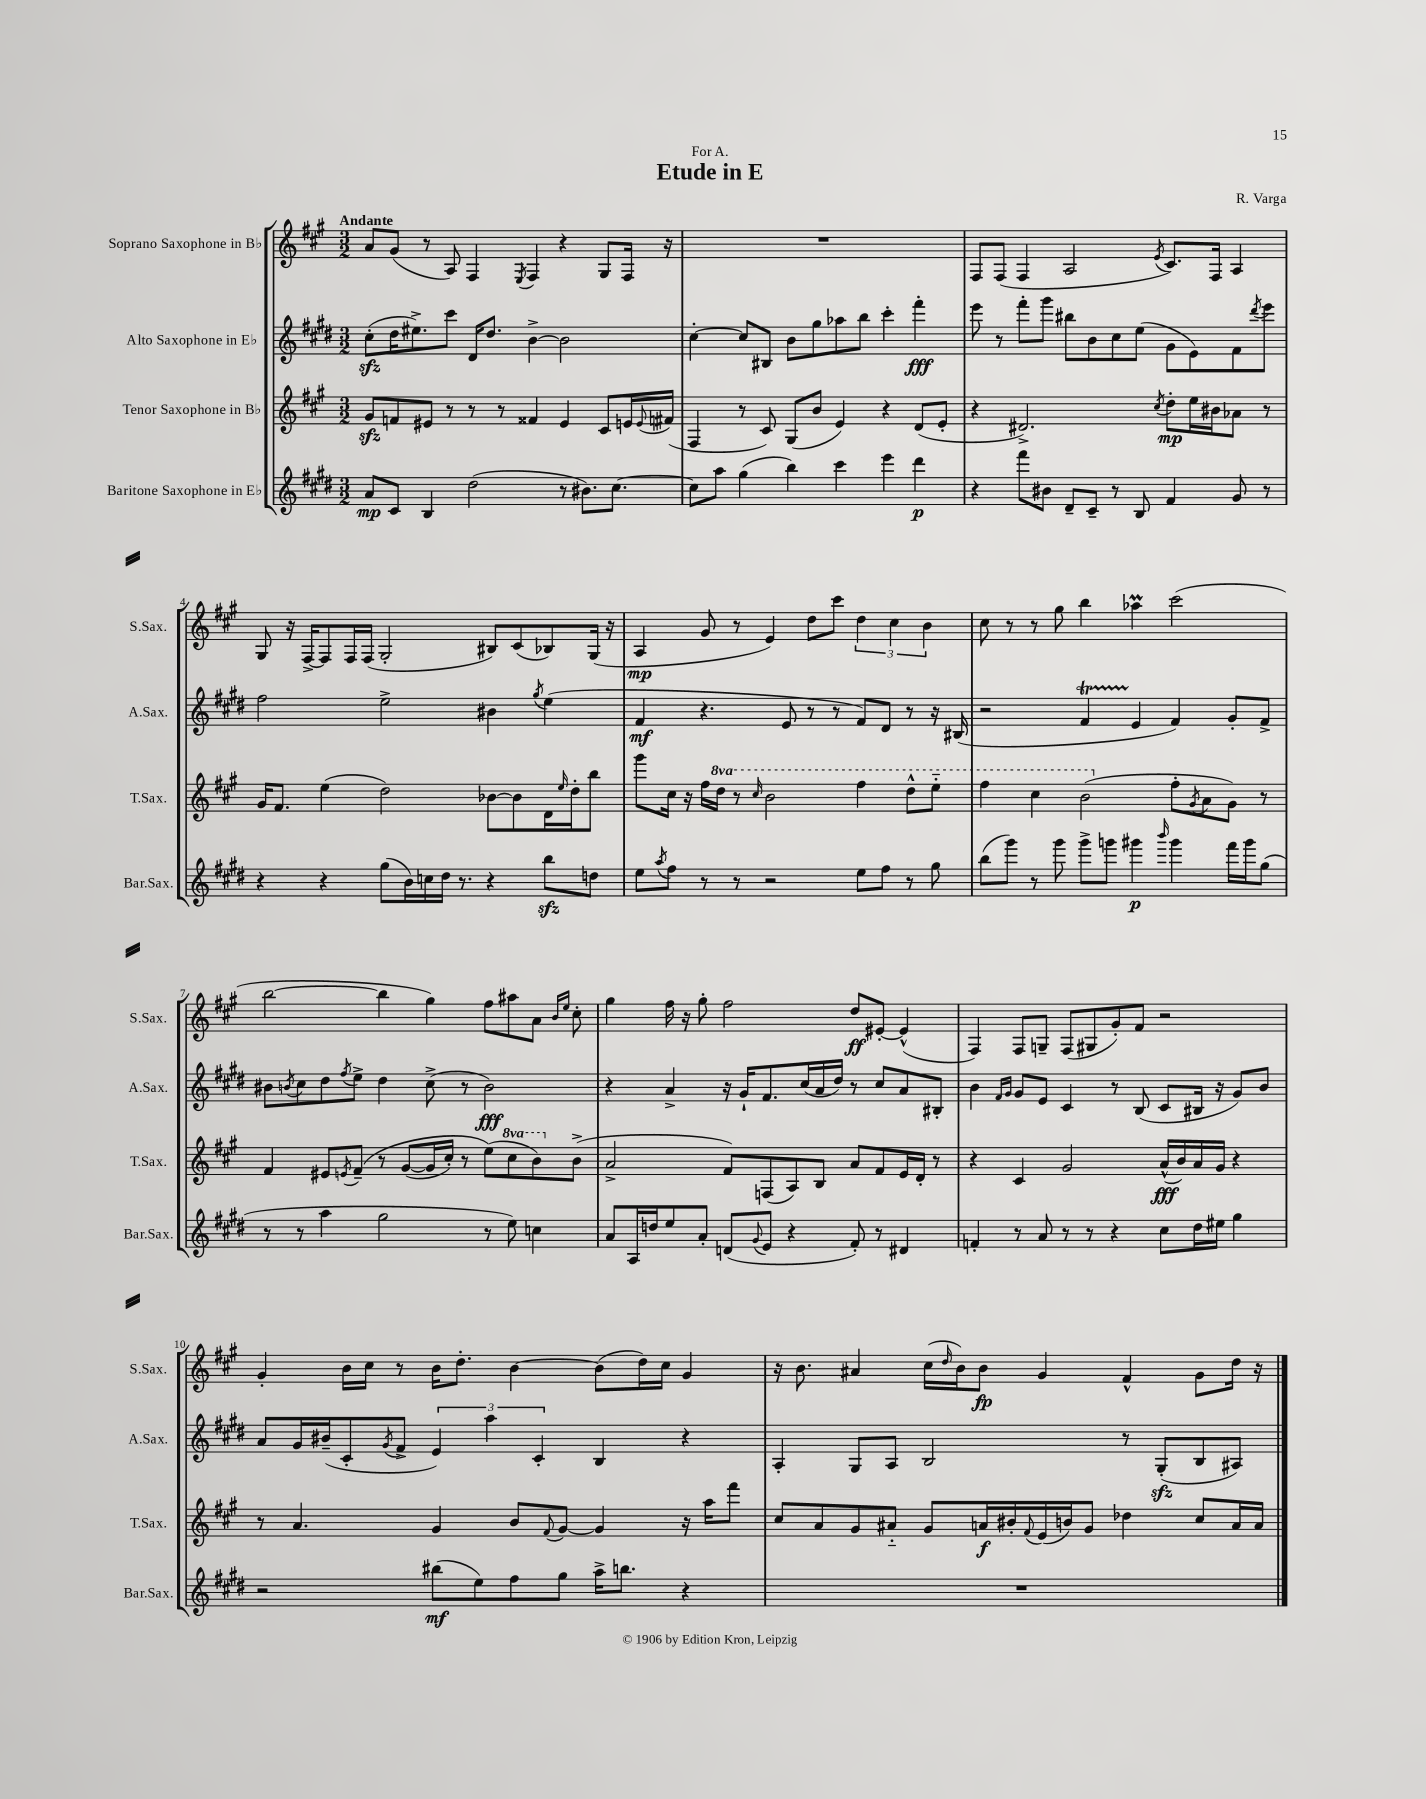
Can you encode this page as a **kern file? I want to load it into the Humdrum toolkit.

**kern	**kern	**kern	**kern
*staff4	*staff3	*staff2	*staff1
*clefG2	*clefG2	*clefG2	*clefG2
*k[f#c#g#d#]	*k[f#c#g#]	*k[f#c#g#d#]	*k[f#c#g#]
*M3/2	*M3/2	*M3/2	*M3/2
8a	8g#	(8cc#'	8a
8c#	8f	16dd#	(8g#
.	.	8.ee#^)	.
4B	8e#	.	8r
.	8r	8ccc#	8A)
(2dd#	8r	16d#	4F#
.	.	8.dd#	.
.	8r	.	.
.	.	.	8qE
.	4f##	[4b^	4F#
8r	4e#	2b]	4r
8.b#)	.	.	.
.	8c#	.	8G#
[8.cc#	.	.	.
.	16e	.	16F#
.	8qqe	.	.
.	(16f#	.	16r
=	=	=	=
8cc#]	4F#	[4cc#'	1.r
8aa	.	.	.
(4gg#	8r	8cc#]	.
.	8c#)	8B#	.
4bb)	(8G#	8b	.
.	8b	8gg#	.
4ccc#	4e)	8aa-	.
.	.	8bb	.
4eee	4r	4ccc#'	.
4ddd#	(8d	4fff#'	.
.	8e'	.	.
=	=	=	=
4r	4r	8eee	8F#
.	.	8r	(8F#
8fff#	2.d#^)	8fff#'	4F#
8b#	.	8ggg#	.
8d#~	.	8bb#	2A
8c#~	.	8b	.
8r	.	8cc#	.
8B	.	(8ee	.
.	8qcc#	.	8qe
4f#	8dd'	8g#	8.c#)
.	16ee	8e)	.
.	16b#	.	16F#
8g#	8a-	8f#	4A
.	.	8qddd#	.
8r	8r	8eee	.
=	=	=	=
4r	16g#	2ff#	8G#
.	8.f#	.	.
.	.	.	16r
.	.	.	[16F#^
4r	(4ee	.	8F#]
.	.	.	16F#
.	.	.	(16F#
(8gg#	2dd)	2ee^	2G#'
16b)	.	.	.
16cc	.	.	.
16dd#	.	.	.
8.r	.	.	.
4r	[8b-	4b#	8B#)
.	8b-]	.	(8c#
.	.	8qgg#	.
8bb	16d	(4ee	8B-)
.	16qqee	.	.
.	16dd'	.	.
8dd	8bb	.	(16G#
.	.	.	16r
=	=	=	=
8ee	8ggg#	4f#	4A
8qaa	.	.	.
8ff#	16cc#	.	.
.	16r	.	.
8r	16ff#	4.r	8g#
.	16ddd	.	.
8r	8r	.	8r
.	16qqccc#	.	.
2r	2bb	.	4e)
.	.	8e	.
.	.	8r	8dd
.	.	8r	8ccc#
8ee	4fff#	8f#)	6dd
8ff#	.	8d#	.
.	.	.	6cc#
8r	8ddd^^	8r	.
.	.	.	6b
8gg#	8eee'~	16r	.
.	.	(16B#	.
=	=	=	=
(8bb	4fff#	2r	8cc#
8ggg#)	.	.	8r
8r	4ccc#	.	8r
8ggg#	.	.	8gg#
8ggg#^	(2bb	4f#	4bb
8ggg	.	.	.
4ggg#	.	4e	4aa-
16qqbbb	.	.	.
4ggg#	8ff#'	4f#)	(2ccc#
.	8qg#	.	.
.	8a	.	.
16fff#	8g#)	8g#'	.
16ggg#	.	.	.
(8gg#	8r	8f#^	.
=	=	=	=
8r	4f#	8b#	[2bb
.	.	8qb	.
8r	.	8cc#	.
4aa	8e#	8dd#	.
.	8qe	8qff#	.
.	&(8f#~	8ee^	.
2gg#	8r	4dd#	4bb]
.	([8g#	.	.
.	16g#]	(8cc#^	4gg#)
.	16cc#')	.	.
.	8r	8r	.
8r	(8ee&)	2b)	8ff#
8ee)	8ccc#	.	8aa#
4cc	8bb)	.	8a
.	.	.	16qqb
.	.	.	16qqee
.	(8b^	.	8cc#'
=	=	=	=
8a	2a^	4r	4gg#
16A	.	.	.
16dd	.	.	.
8ee	.	4a^	16ff#
.	.	.	16r
8a'	.	.	8gg#'
(8d	8f#)	16r	2ff#
.	.	16g#`	.
8qqg#	.	.	.
8e	(8F	8.f#	.
4r	8A)	.	.
.	.	(16cc#	.
.	8B	16a	.
.	.	16dd#)	.
8f#')	8a	8r	8dd
8r	8f#	8cc#	[8e#'
4d#	16e	8a	(4e#^^]
.	16d'	.	.
.	8r	8B#'	.
=	=	=	=
4f'	4r	4b	4F#)
.	.	16qqf#	.
.	.	16qqg#	.
8r	4c#	8g#	8F#
8a	.	8e	8G~
8r	2g#	4c#	(8F#
8r	.	.	8G#
4r	.	8r	8g#')
.	.	(8B	8f#
8cc#	(16a^^	8c#	2r
.	16b)	.	.
16dd#	16a	16B#	.
16ee#	16g#	16r	.
4gg#	4r	8g#)	.
.	.	8b	.
=	=	=	=
2r	8r	8a	4g#'
.	4.a	16g#	.
.	.	(16b#~	.
.	.	8c#'	16b
.	.	.	16cc#
.	.	8qg#	.
.	.	8f#^	8r
(8bb#	4g#	6e)	16b
.	.	.	8.dd'
8ee)	.	.	.
.	.	6aa	.
8ff#	8b	.	[4b
.	.	6c#'	.
.	8qqf#	.	.
8gg#	[8g#	.	.
16aa^	4g#]	4B	(8b]
8.bb	.	.	.
.	.	.	16dd)
.	.	.	16cc#
4r	16r	4r	4g#
.	16aa	.	.
.	8fff#	.	.
=	=	=	=
1.r	8cc#	4A'	16r
.	.	.	8.b
.	8a	.	.
.	8g#	8G#	4a#
.	8a#'~	8A	.
.	8g#	2B	(16cc#
.	.	.	16qqdd
.	.	.	16b)
.	16a	.	8b
.	16b#'	.	.
.	8qqf#	.	.
.	(16e	.	4g#
.	16b)	.	.
.	8g#	.	.
.	4dd-	8r	4f#^^
.	.	(8G#'	.
.	8cc#	8B	8g#
.	16a	8A#)	16dd
.	16a	.	16r
==	==	==	==
*-	*-	*-	*-
